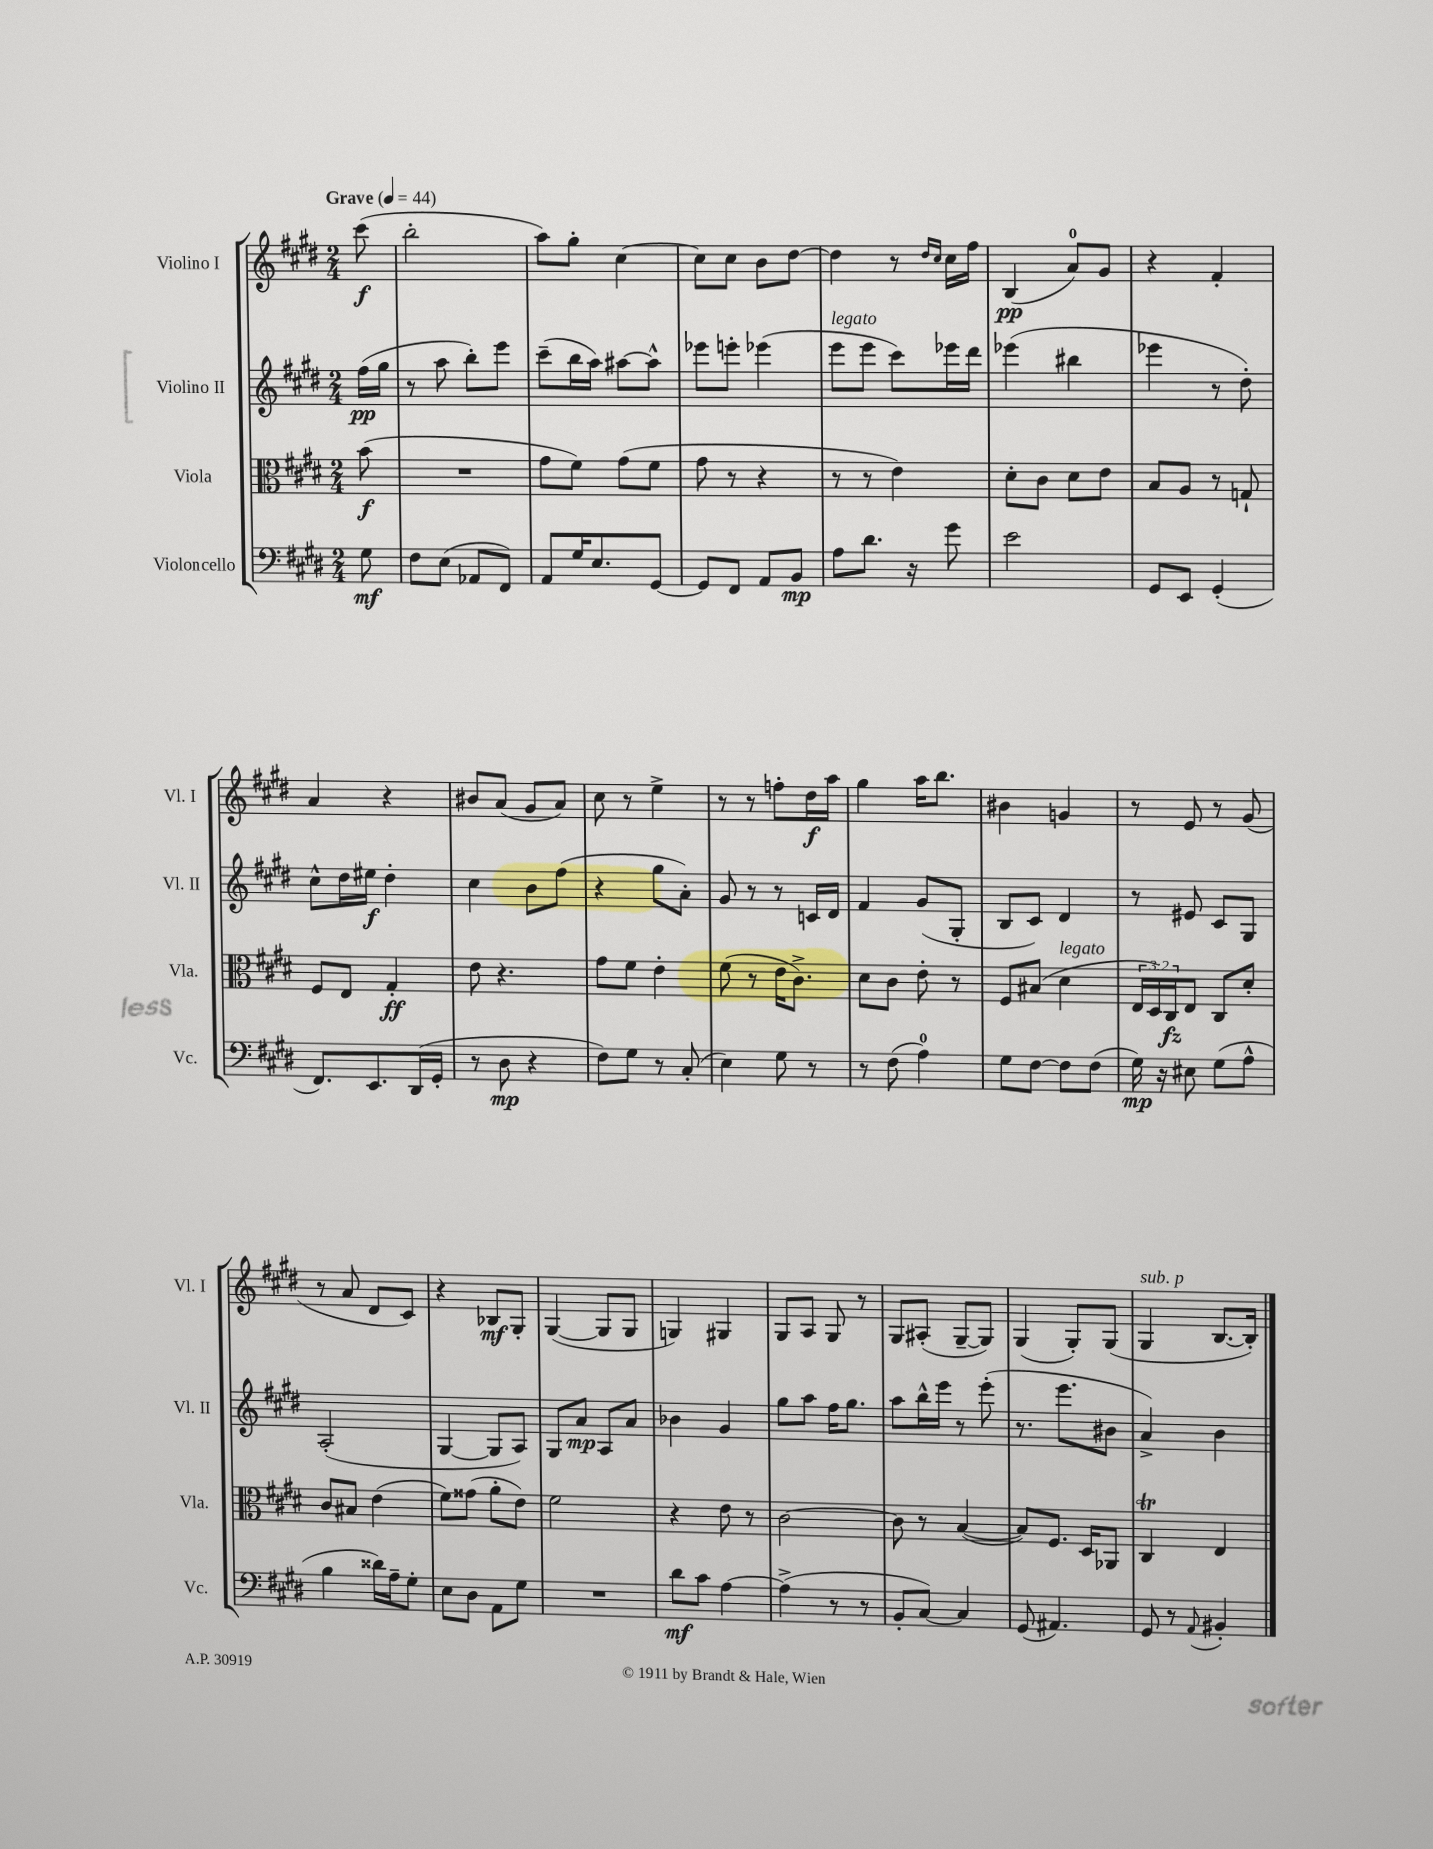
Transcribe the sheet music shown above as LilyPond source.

<<
\new StaffGroup <<
\new Staff = "s0" \with { instrumentName = "Violino I" shortInstrumentName = "Vl. I" } {
    \clef treble \key e \major \numericTimeSignature \time 2/4 \partial 8 \tempo "Grave" 4 = 44
    cis'''8\f( |
    b''2-. |
    a''8) gis''8-. cis''4~ |
    cis''8 cis''8 b'8 dis''8~ |
    dis''4 r8 \grace { dis''16 cis''16 } cis''16 fis''16 |
    b4\pp( a'8-0) gis'8 |
    r4 fis'4-. |
    a'4 r4 |
    bis'8 a'8( gis'8 a'8) |
    cis''8 r8 e''4-> |
    r8 r8 f''8-. dis''16\f a''16 |
    gis''4 a''16 b''8. |
    bis'4 g'4 |
    r8 e'8 r8 gis'8( |
    r8 a'8 dis'8 cis'8) |
    r4 bes8\mf gis8-. |
    gis4~( gis8 gis8 |
    g4) gis4 |
    gis8 a8 gis8 r8 |
    gis8 ais8-.( gis8~-- gis8) |
    gis4( gis8-.) gis8( |
    gis4^\markup { \italic "sub. p" } b8.~ b16-.) \bar "|." |
}
\new Staff = "s1" \with { instrumentName = "Violino II" shortInstrumentName = "Vl. II" } {
    \clef treble \key e \major \numericTimeSignature \time 2/4 \partial 8
    fis''16\pp( gis''16 |
    r8 a''8 b''8-.) e'''8 |
    cis'''8--( b''16 a''16) ais''8~ ais''8-^ |
    ees'''8 e'''8-. ees'''4( |
    e'''8^\markup { \italic "legato" } e'''8 cis'''8) ees'''16 dis'''16 |
    ees'''4( bis''4 |
    ees'''4 r8 dis''8-.) |
    cis''8-^ dis''16 eis''16\f dis''4-. |
    cis''4 b'8 fis''8( |
    r4 gis''8 a'8-.) |
    gis'8 r8 r8 c'16 dis'16 |
    fis'4 gis'8( gis8-. |
    b8 cis'8) dis'4 |
    r8 eis'8 cis'8 gis8 |
    a2-.( |
    gis4~ gis8 a8) |
    gis8 a'8\mp a8 a'8 |
    bes'4 gis'4 |
    gis''8 a''8 fis''16 gis''8. |
    a''8 b''16-^ e'''16 r8 e'''8-.( |
    r8. e'''8. bis'8 |
    a'4->) b'4 \bar "|." |
}
\new Staff = "s2" \with { instrumentName = "Viola" shortInstrumentName = "Vla." } {
    \clef alto \key e \major \numericTimeSignature \time 2/4 \override Staff.TupletNumber.text = #tuplet-number::calc-fraction-text \partial 8
    b'8\f( |
    R2 |
    gis'8 fis'8) gis'8( fis'8 |
    gis'8 r8 r4 |
    r8 r8 e'4) |
    dis'8-. cis'8 dis'8 e'8 |
    b8 a8 r8 g8-! |
    fis8 e8 gis4-.\ff |
    e'8 r4. |
    gis'8 fis'8 e'4-. |
    fis'8( r8 e'16 cis'8.->) |
    dis'8 cis'8 e'8-. r8 |
    fis8 bis8( dis'4^\markup { \italic "legato" } |
    \tuplet 3/2 { e16 dis16) cis16\fz } e8 cis8 dis'8-. |
    cis'8 bis8 e'4( |
    fis'8) gisis'8( a'8-. e'8) |
    fis'2 |
    r4 e'8 r8 |
    cis'2~ |
    cis'8 r8 b4~( |
    b8) fis8. dis16 aes,8 |
    cis4\trill e4 \bar "|." |
}
\new Staff = "s3" \with { instrumentName = "Violoncello" shortInstrumentName = "Vc." } {
    \clef bass \key e \major \numericTimeSignature \time 2/4 \partial 8
    gis8\mf |
    fis8 e8( aes,8 fis,8) |
    a,8 gis16 e8. gis,8~ |
    gis,8 fis,8 a,8 b,8\mp |
    a8 dis'8. r16 gis'8 |
    e'2 |
    gis,8 e,8 gis,4-.( |
    fis,8.) e,8. dis,16( gis,16-. |
    r8 dis8\mp r4 |
    fis8) gis8 r8 cis8-.( |
    e4) gis8 r8 |
    r8 fis8( a4-0) |
    gis8 fis8~ fis8 fis8( |
    gis16\mp) r16 eis8 gis8( a8-^ |
    b4 disis'16) a16-- gis8-. |
    e8 dis8 a,8 gis8 |
    R2 |
    dis'8\mf cis'8 a4~ |
    a4->( r8 r8 |
    b,8-. cis8~) cis4 |
    gis,8( ais,4.) |
    gis,8 r8 \appoggiatura { a,8 } bis,4-. \bar "|." |
}
>>
>>
\layout { \context { \Score \remove "Bar_number_engraver" } }
